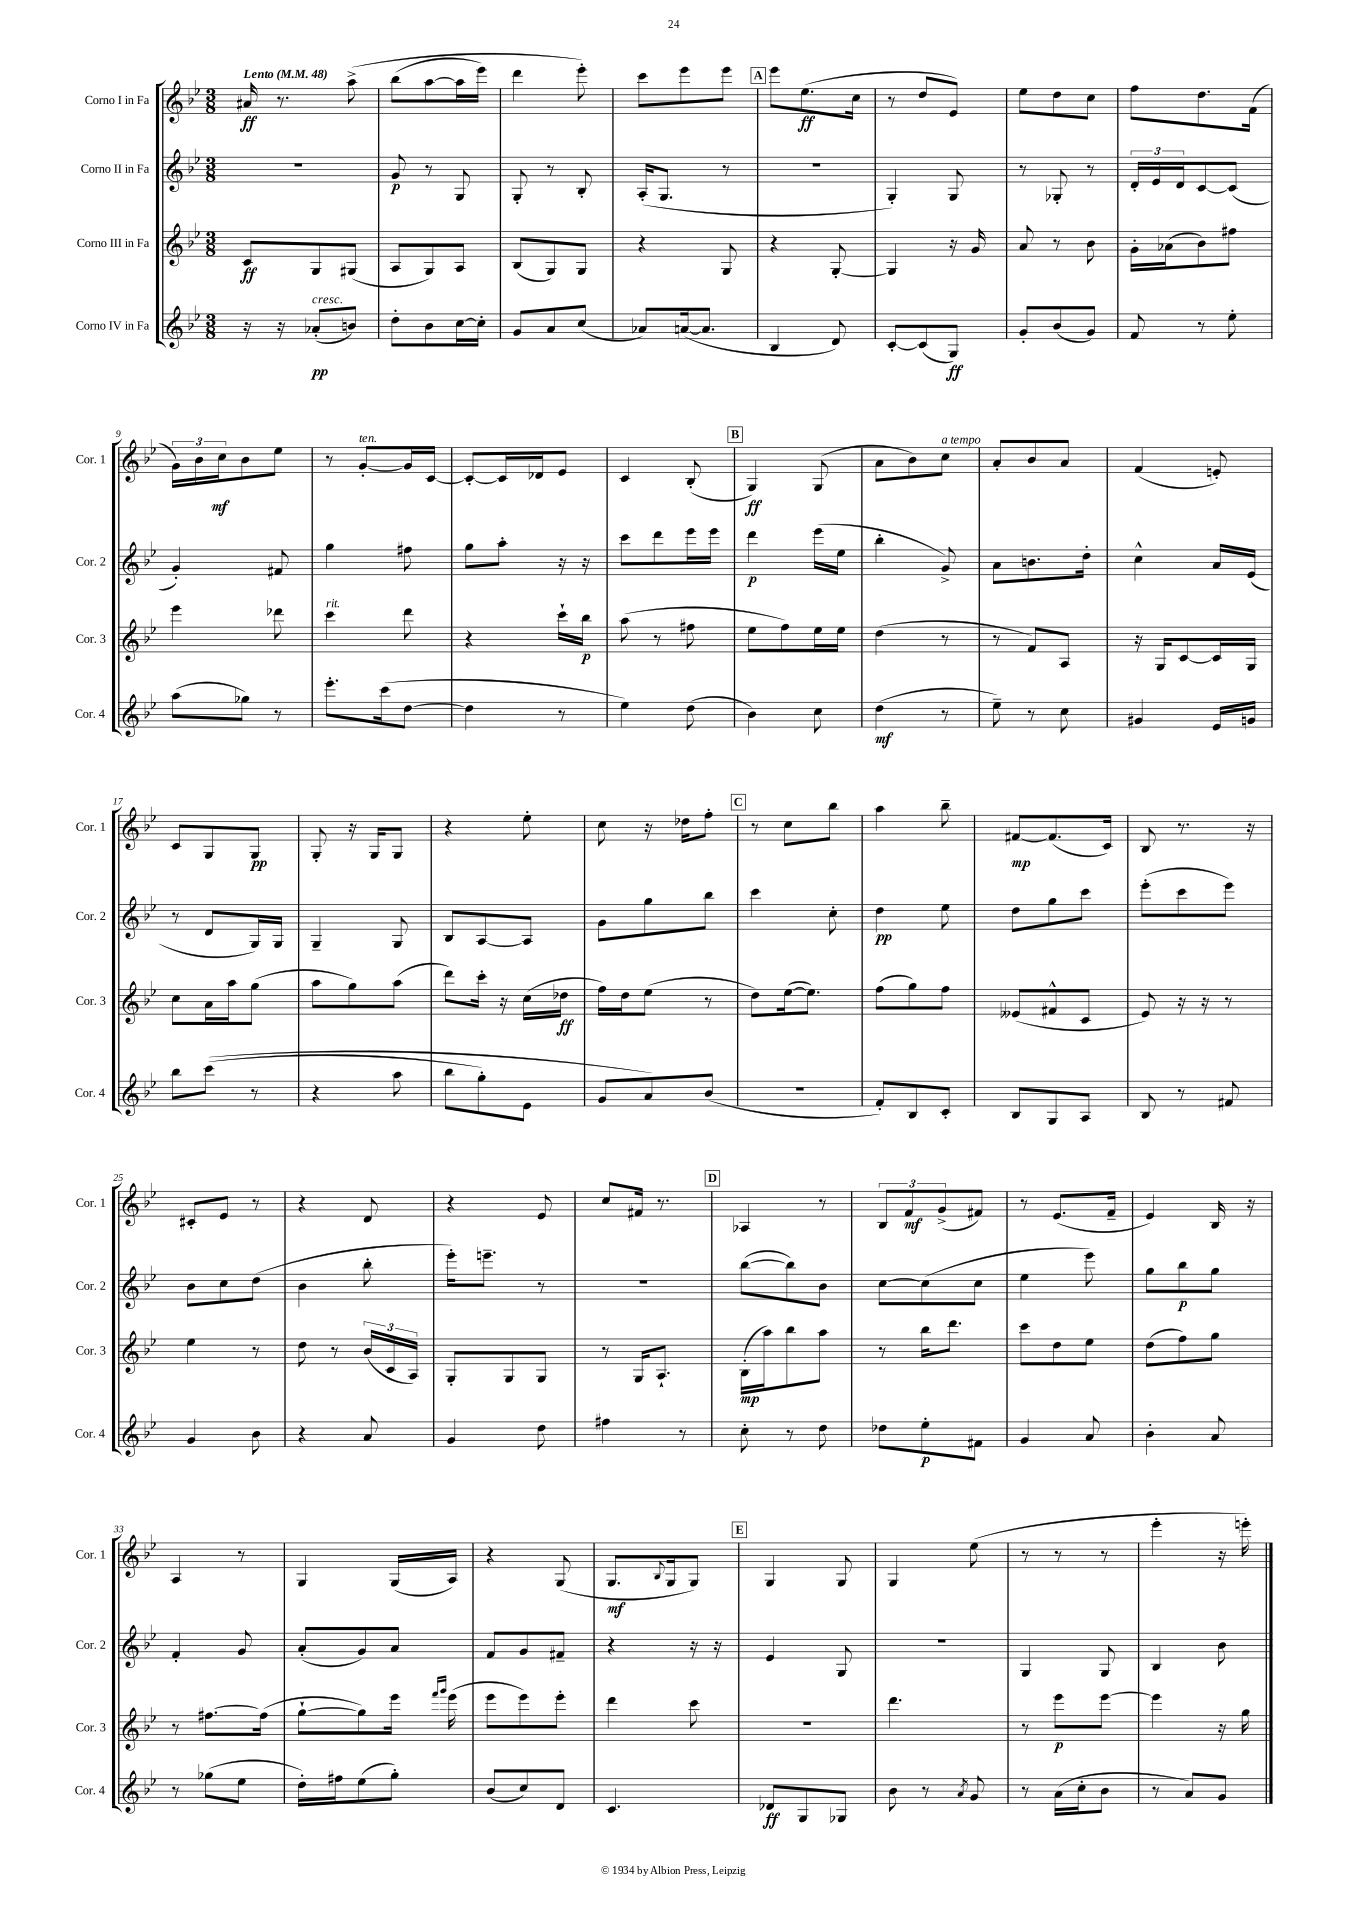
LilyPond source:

<<
\new StaffGroup <<
\new Staff = "s0" \with { instrumentName = "Corno I in Fa" shortInstrumentName = "Cor. 1" } {
    \clef treble \key bes \major \numericTimeSignature \time 3/8 \tempo "Lento" 4 = 48
    ais'16\ff r8. a''8->\( |
    bes''8( a''8~ a''16 ees'''16) |
    d'''4 ees'''8-.\) |
    c'''8 ees'''8 ees'''8 |
    \mark \markup { \box "A" } ees'''8 ees''8.\ff( c''16 |
    r8 d''8 ees'8) |
    ees''8 d''8 c''8 |
    f''8 d''8. f'16( |
    \tuplet 3/2 { g'16) bes'16 c''16\mf } bes'8 ees''8 |
    r8 g'8~-.^\markup { \italic "ten." } g'16 c'16~ |
    c'8~-. c'16 des'16 ees'8 |
    c'4 bes8-.( |
    \mark \markup { \box "B" } g4\ff) g8( |
    a'8 bes'8) c''8^\markup { \italic "a tempo" } |
    a'8-. bes'8 a'8 |
    f'4( e'8-.) |
    c'8 g8 g8\pp |
    g8-. r16 g16 g8 |
    r4 ees''8-. |
    c''8 r16 des''16 f''8-. |
    \mark \markup { \box "C" } r8 c''8 bes''8 |
    a''4 bes''8-- |
    fis'8~\mp fis'8.( c'16) |
    bes8 r8. r16 |
    cis'8-. ees'8 r8 |
    r4 d'8 |
    r4 ees'8 |
    c''8 fis'16 r8. |
    \mark \markup { \box "D" } aes4 r8 |
    \tuplet 3/2 { bes8 f'8\mf g'8->( } fis'8) |
    r8 ees'8.( f'16-- |
    ees'4) bes16 r16 |
    a4 r8 |
    g4 g16( a16) |
    r4 g8( |
    g8.\mf \appoggiatura { bes8 } g16 g8) |
    \mark \markup { \box "E" } g4 g8 |
    g4 ees''8( |
    r8 r8 r8 |
    ees'''4-. r16 e'''16-.) \bar "|." |
}
\new Staff = "s1" \with { instrumentName = "Corno II in Fa" shortInstrumentName = "Cor. 2" } {
    \clef treble \key bes \major \numericTimeSignature \time 3/8
    R4. |
    g'8\p r8 g8 |
    g8-. r8 bes8-. |
    a16-.( g8. r8 |
    \mark \markup { \box "A" } R4. |
    g4-.) g8 |
    r8 ges8-. r8 |
    \tuplet 3/2 { d'16-. ees'16 d'16 } c'8~ c'8( |
    g'4-.) fis'8 |
    g''4 fis''8 |
    g''8 a''8-. r16 r16 |
    c'''8 d'''8 ees'''16 ees'''16 |
    \mark \markup { \box "B" } d'''4\p ees'''16( ees''16 |
    bes''4-. g'8->) |
    a'8 b'8. d''16-. |
    c''4-^ a'16 ees'16( |
    r8 d'8 g16) g16 |
    g4-- g8 |
    bes8 a8~ a8 |
    g'8 g''8 bes''8 |
    \mark \markup { \box "C" } c'''4 c''8-. |
    d''4\pp ees''8 |
    d''8 g''8 c'''8 |
    ees'''8-.( c'''8 ees'''8) |
    bes'8 c''8 d''8( |
    bes'4 bes''8-. |
    ees'''16-.) e'''8.-- r8 |
    R4. |
    \mark \markup { \box "D" } bes''8~( bes''8) bes'8 |
    c''8~ c''8( c''8 |
    ees''4 ees'''8) |
    g''8 bes''8\p g''8 |
    f'4-. g'8 |
    a'8-.( g'8) a'8 |
    f'8 g'8 fis'8-- |
    r4 r16 r16 |
    \mark \markup { \box "E" } ees'4 g8 |
    R4. |
    g4 g8 |
    bes4 bes'8 \bar "|." |
}
\new Staff = "s2" \with { instrumentName = "Corno III in Fa" shortInstrumentName = "Cor. 3" } {
    \clef treble \key bes \major \numericTimeSignature \time 3/8
    c'8\ff g8 gis8( |
    a8 g8) a8 |
    bes8( g8) g8 |
    r4 g8 |
    \mark \markup { \box "A" } r4 g8~-. |
    g4 r16 g'16 |
    a'8 r8 bes'8 |
    g'16-. aes'16( bes'8) fis''8 |
    ees'''4 des'''8 |
    c'''4^\markup { \italic "rit." } d'''8 |
    r4 c'''16-! bes''16\p |
    a''8( r8 fis''8 |
    \mark \markup { \box "B" } ees''8 f''8) ees''16 ees''16 |
    d''4( r8 |
    r8 f'8) a8 |
    r16 g16 c'8~ c'16 g16 |
    c''8 a'16 a''16 g''8( |
    a''8 g''8) a''8( |
    d'''8) c'''16-. r16 c''16( des''16\ff |
    f''16) d''16 ees''8( r8 |
    \mark \markup { \box "C" } d''8) ees''16~( ees''8.) |
    f''8( g''8) f''8 |
    eeses'8( fis'8-^ c'8 |
    ees'8) r16 r16 r8 |
    ees''4 r8 |
    d''8 r8 \tuplet 3/2 { bes'16( c'16 a16) } |
    g8-. g8 g8 |
    r8 g16 a8.-! |
    \mark \markup { \box "D" } bes16-.\mp( a''16) bes''8 a''8 |
    r8 bes''16 d'''8. |
    c'''8 d''8 ees''8 |
    d''8( f''8) g''8 |
    r8 fis''8.~ fis''16( |
    g''8~-! g''8) ees'''16 \grace { f'''16 g'''16 } ees'''16( |
    ees'''8 ees'''8) ees'''8-. |
    d'''4 c'''8 |
    \mark \markup { \box "E" } R4. |
    d'''4. |
    r8 ees'''8\p ees'''8~ |
    ees'''4 r16 g''16 \bar "|." |
}
\new Staff = "s3" \with { instrumentName = "Corno IV in Fa" shortInstrumentName = "Cor. 4" } {
    \clef treble \key bes \major \numericTimeSignature \time 3/8
    r16 r16 aes'8-.\pp^\markup { \italic "cresc." }( b'8) |
    d''8-. bes'8 c''16~ c''16-. |
    g'8 a'8 c''8( |
    aes'8) a'16~( a'8. |
    \mark \markup { \box "A" } bes4 d'8) |
    c'8~-. c'8( g8\ff) |
    g'8-. bes'8( g'8) |
    f'8 r8 ees''8-. |
    a''8( ges''8) r8 |
    ees'''8.-. c'''16( d''8~ |
    d''4 r8 |
    ees''4) d''8( |
    \mark \markup { \box "B" } bes'4) c''8 |
    d''4\mf( r8 |
    ees''8--) r8 c''8 |
    gis'4 ees'16 g'16 |
    bes''8 c'''8(\( r8 |
    r4 a''8 |
    bes''8 g''8-.) ees'8 |
    g'8 a'8\) bes'8( |
    \mark \markup { \box "C" } R4. |
    f'8-.) bes8 c'8-. |
    bes8 g8 a8 |
    bes8 r8 fis'8 |
    g'4 bes'8 |
    r4 a'8 |
    g'4 d''8 |
    fis''4 r8 |
    \mark \markup { \box "D" } c''8-. r8 d''8 |
    des''8 ees''8-.\p fis'8 |
    g'4 a'8 |
    bes'4-. a'8 |
    r8 ges''8( ees''8 |
    d''16-.) fis''16 ees''8( g''8-.) |
    bes'8( c''8) d'8 |
    c'4. |
    \mark \markup { \box "E" } des'8\ff g8 ges8 |
    bes'8 r8 \acciaccatura { a'8 } g'8 |
    r8 a'16( c''16-. bes'8 |
    r8 a'8) g'8 \bar "|." |
}
>>
>>
